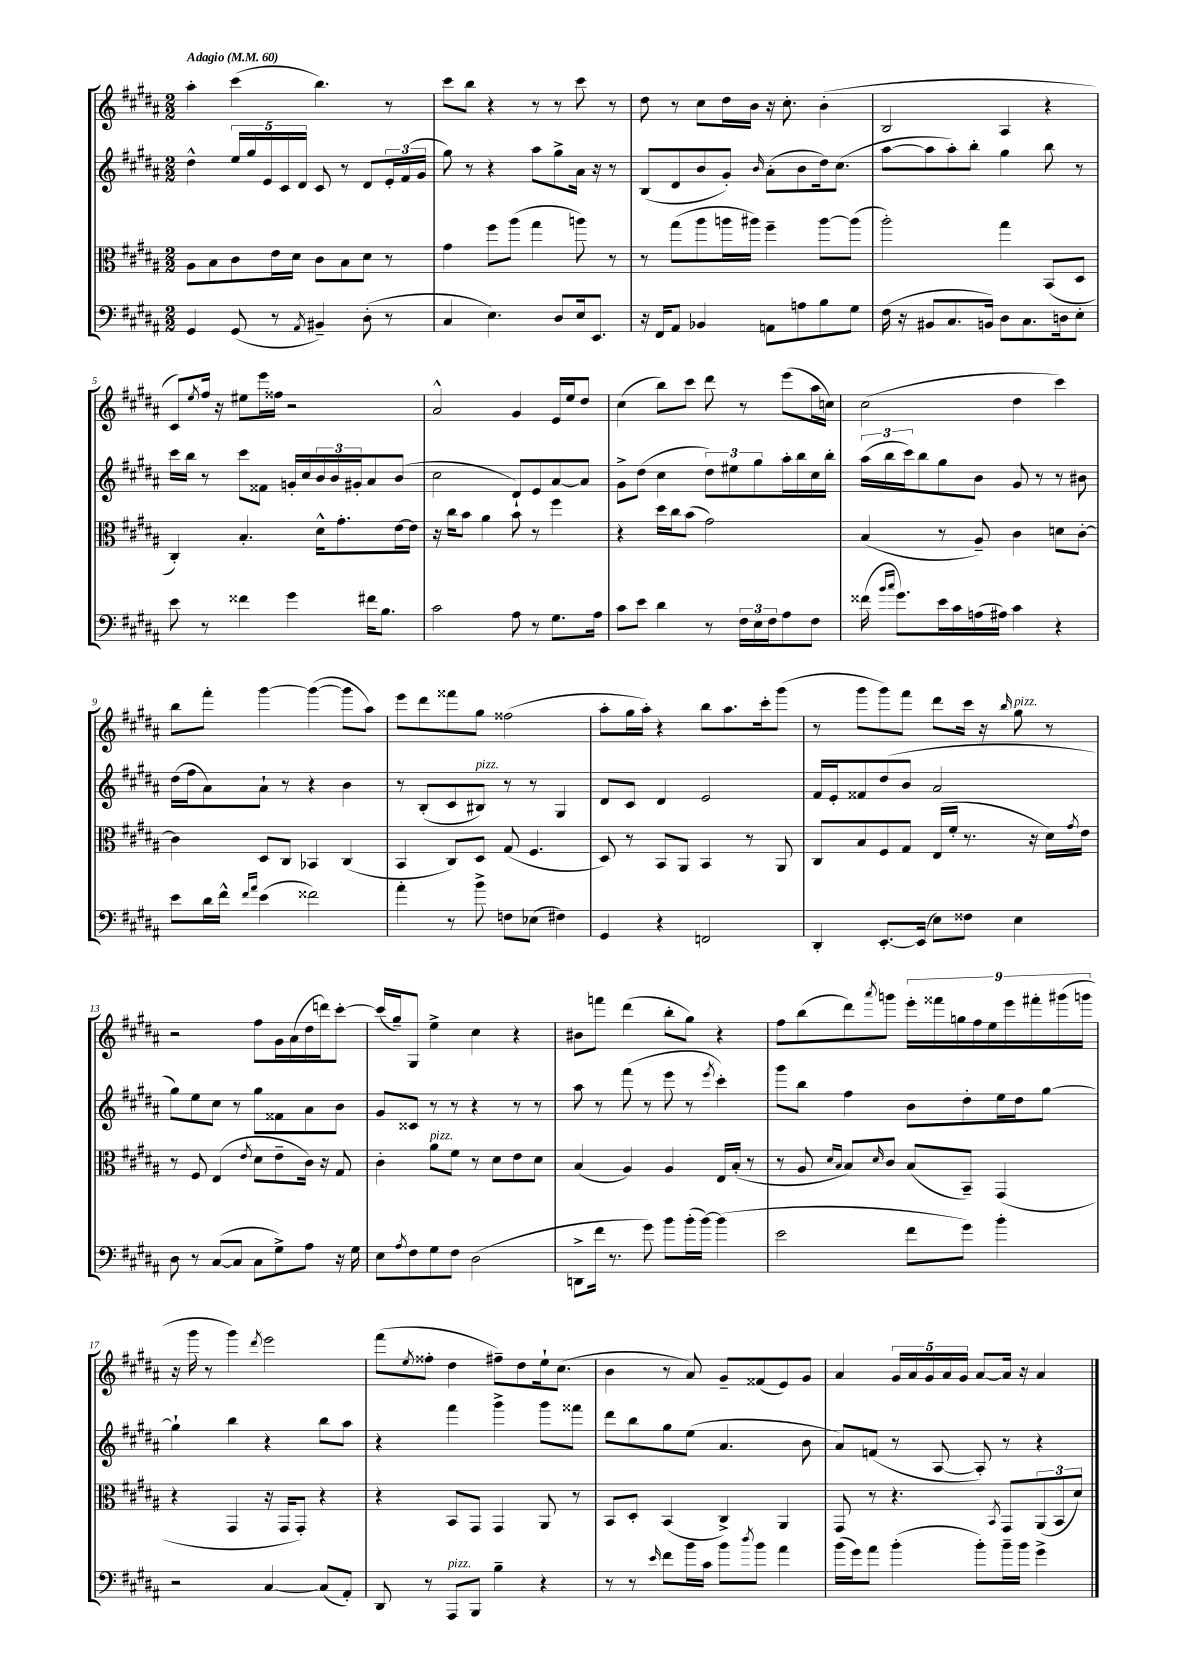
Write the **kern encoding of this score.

**kern	**kern	**kern	**kern
*staff4	*staff3	*staff2	*staff1
*clefF4	*clefC3	*clefG2	*clefG2
*k[f#c#g#d#a#]	*k[f#c#g#d#a#]	*k[f#c#g#d#a#]	*k[f#c#g#d#a#]
*M2/2	*M2/2	*M2/2	*M2/2
*MM60	*MM60	*MM60	*MM60
4GG#/	8A#\L	4dd#^^\	4aa#'\
.	8B\	.	.
(8GG#/	8c#\	20ee/LL	(4ccc#\
.	.	20gg#/	.
.	.	20e/	.
8r	16e\L	.	.
.	.	20c#/	.
.	16d#\JJ	.	.
.	.	20d#/JJ	.
8qAA#/	.	.	.
4BB#~/)	8c#\L	8c#/	4.bb\)
.	8B\	8r	.
(8D#'\	8d#\J	8d#/L	.
8r	8r	24e'/L	8r
.	.	(24f#/	.
.	.	24g#/JJ	.
=	=	=	=
4C#/	4g#\	8gg#\)	8ccc#\L
.	.	8r	8bb\J
4.E\)	8ff#\L	4r	4r
.	(8aa#\J	.	.
.	4gg#\	8aa#\L	8r
8D#/L	.	8gg#^\	8r
16E/k	8aa\)	16a#\Jk	8ccc#\
8.EE/J	.	16r	.
.	8r	8r	8r
=	=	=	=
16r	8r	(8B/L	8dd#\
16FF#/LK	.	.	.
8AA#/J	(8gg#\L	8d#/	8r
4BB-/	8aa#\	8b/	8cc#\L
.	16aa\L	8g#'/J)	16dd#\L
.	16aa#\JJ)	.	16b\JJ
.	.	16qqb/	.
8AA\L	4ff#~\	(8a#'\L	16r
.	.	.	8.cc#'\
8A\	.	8b\	.
8B\	[8aa#\L	16dd#\k)	(4b'\
.	.	(8.cc#\J	.
8G#\J	(8aa#\]J	.	.
=	=	=	=
(16F#\	2aa#'\)	[8aa#\L	2B/
16r	.	.	.
8BB#/L	.	8aa#\]	.
8.C#/	.	8aa#'\)	.
.	.	8bb'\J	.
16BB/Jk)	.	.	.
8D#\L	4gg#\	4gg#\	4A#/
8.C#\	.	.	.
.	(8BB/L	8bb\	4r
16D\k	.	.	.
8E'\J	8D#/J	8r	.
=	=	=	=
8e\	4C#'/)	16ccc#\LL	8c#/L)
.	.	16bb\JJ	.
.	.	.	8qee/
8r	.	8r	16ff#/Jk
.	.	.	16r
4f##\	4.B'/	8ccc#\L	8ee#\L
.	.	8f##\J	16eee\L
.	.	.	16ff##\JJ
4g#\	.	16g'/LL	2r
.	.	16cc#/	.
.	16d#^^\LK	24b/	.
.	.	24b/	.
.	8.g#'\	.	.
.	.	24g#'/J	.
16f#\LK	.	8a#/	.
8.B\J	.	.	.
.	[16e\L	(8b/J	.
.	16e\]JJ	.	.
=	=	=	=
2c#\	16r	2cc#\	2a#^^/
.	16cc#\LK	.	.
.	8b\J	.	.
.	4a#\	.	.
8A#\	8b\	8d#`/L)	4g#/
8r	8r	8e/	.
8.G#\L	4ff#\	[8a#/	16e/LL
.	.	.	16ee/J
.	.	8a#/]J	8dd#/J
16A#\Jk	.	.	.
=	=	=	=
8c#\L	4r	8g#^\L	(4cc#\
8e\J	.	(8dd#\J	.
4d#\	16dd#\LL	4cc#\	8bb\L)
.	16cc#\J	.	.
.	(8b\J	.	8ccc#\J
8r	2g#\)	12dd#\L)	8ddd#\
.	.	12ee#\	.
24F#\LL	.	.	8r
24E\	.	12gg#\	.
24F#\J	.	.	.
8A#\	.	16aa#'\L	(8eee\L
.	.	16bb\	.
8F#\J	.	16cc#\	16aa#\L
.	.	16bb'\JJ	16cc\JJ)
=	=	=	=
(16f##\	(4B/	(24aa#\LL	(2cc#\
.	.	24bb\	.
16qqb/LL	.	.	.
16qqcc#/JJ	.	.	.
8.g#\L)	.	.	.
.	.	24ccc#\J)	.
.	.	8bb\	.
16e\L	8r	8gg#\	.
16c#\	.	.	.
(16A\	8A#~/)	8b\J	.
16A#\JJ)	.	.	.
4c#\	4c#\	8g#/	4dd#\
.	.	8r	.
4r	8d\L	8r	4ccc#\)
.	[8c#'\J	8b#\	.
=	=	=	=
8e\L	4c#\]	(16dd#\LL	8bb\L
.	.	16ff#\J	.
16d#\L	.	8a#\)	8fff#'\J
16f#^^\JJ	.	.	.
16qqf#/LL	.	.	.
16qqa#/JJ	.	.	.
(4e\	8D#/L	8a#`\J	[4ggg#\
.	8C#/J	8r	.
2f##\)	4BB-/	4r	(4ggg#\_
.	(4C#/	4b\	8ggg#\]L
.	.	.	8aa#\J)
=	=	=	=
4a#'\	4BB/	8r	8eee\L
.	.	(8B'/L	8ddd#\
8r	8C#/L)	8c#/	8fff##\
8b^\	8D#/J	8B#/J)	8gg#\J
8F\L	(8G#/	8r	(2ff##\
(8E-\J	4.F#/	8r	.
4F#\)	.	4G#/	.
=	=	=	=
4GG#/	8D#/)	8d#/L	8aa#'\L
.	8r	8c#/J	16gg#\L
.	.	.	16aa#'\JJ)
4r	8BB/L	4d#/	4r
.	8AA#/J	.	.
2FF/	4BB/	2e/	8bb\L
.	.	.	8.aa#\
.	8r	.	.
.	.	.	16ccc#'\k
.	8AA#/	.	(8ggg#\J
=	=	=	=
4DD#'/	8C#/L	16f#/LL	8r
.	.	16e'/J	.
.	8B/	8f##/	8ggg#\L
[8.EE'/L	8F#/	(8dd#/	8ggg#\)
.	8G#/J	8b/J	8fff#\J
(16EE/]Jk	.	.	.
8E\L)	(16E/LL	2a#/	8ddd#\L
.	16f#'/JJ	.	.
8F##\J	8.r	.	16ccc#\Jk
.	.	.	16r
.	.	.	16qqbb/
4E\	.	.	8gg#\
.	16r	.	.
.	16d#\LL)	.	8r
.	8qg#/	.	.
.	16e\JJ	.	.
=	=	=	=
8D#\	8r	8gg#\L)	2r
8r	8F#/	8ee\	.
([8C#/L	(4E/	8cc#\J	.
8C#/]J	.	8r	.
.	8qe/	.	.
8C#\L	8d#\L	8gg#\L	8ff#\L
8G#^\)	8e~\	8f##\	16g#\L
.	.	.	(16a#\
8A#\J	16c#\Jk)	8a#\	16dd#\
.	16r	.	16ddd\J)
16r	8G#/	8b\J	[8ccc#'\J
16G#\	.	.	.
=	=	=	=
8E\L	4c#'\	8g#/L	(16ccc#/]LL
.	.	.	16gg#~/J)
8qA#/	.	.	.
8F#\	.	8c##/J	8G#/J
8G#\	8a#\L	8r	4ee^\
8F#\J	8f#\J	8r	.
(2D#\	8r	4r	4cc#\
.	8d#\L	.	.
.	8e\	8r	4r
.	8d#\J	8r	.
=	=	=	=
8DD^\L	(4B/	8aa#\	8b#\L
16f#\Jk	.	8r	8fff\J
8.r	.	.	.
.	4A#/)	(8fff#\	(4ddd#\
8g#\)	.	8r	.
8b\L	4A#/	8eee\	8bb'\L
(16b'\L	.	8r	8gg#\J)
[16b\JJ)	.	.	.
.	.	8qeee/	.
(4b\]	16E/LL	4ccc#'\)	4r
.	(16B'/JJ	.	.
.	8r	.	.
=	=	=	=
2e\	8r	8ggg#\L	8ff#\L
.	8A#/	8bb\J	(8bb\
.	16qqd#/LL	.	.
.	16qqB/JJ	.	.
.	8B/L)	4ff#\	8ddd#\)
.	16qqd#/	.	8qaaa#/
.	8c#/J	.	8ggg\J
8f#\L	(8B/L	8b\L	18eee'\LL
.	.	.	18fff##\
.	.	.	18gg\
8g#\J)	8BB~/J)	8dd#'\	.
.	.	.	18ff#\
.	.	.	18ee\
4b'\	(4GG#/	16ee\L	.
.	.	.	18eee\
.	.	16dd#\J	.
.	.	.	18fff#'\
.	.	[8gg#\J	.
.	.	.	(18ggg#\
.	.	.	18ggg\JJ
=	=	=	=
2r	4r	4gg#`\]	16r
.	.	.	16ggg#\
.	.	.	8r
.	4GG#/	4bb\	4ggg#\)
.	.	.	8qddd#/
[4C#/	16r	4r	2eee\
.	16GG#/LK	.	.
.	8GG#'/J)	.	.
(8C#/]L	4r	8bb\L	.
8AA#'/J)	.	8aa#\J	.
=	=	=	=
8DD#/	4r	4r	(8fff#\L
.	.	.	8qee/
8r	.	.	8ff##'\J
8AAA#/L	8BB/L	4fff#\	4dd#\
8BBB/J	8GG#/J	.	.
4B~\	4GG#/	4ggg#^\	8ff#~\L)
.	.	.	8dd#\
4r	8AA#/	8ggg#\L	16ee`\k
.	.	.	(8.cc#\J
.	8r	8fff##\J	.
=	=	=	=
8r	8BB/L	8ddd#\L	4b\
8r	8D#'/J	8bb\	.
16qqe/	.	.	.
8f#\L	(4BB/	8gg#\	8r
16b\L	.	(8ee\J	8a#/)
16c#\JJ	.	.	.
8b\L	4C#^/)	4.a#/	8g#~/L
8qdd#/	.	.	.
8b\J	.	.	(8f##/
4a#\	4AA#/	.	8e/)
.	.	8b\	8g#/J
=	=	=	=
(16b\LL	8GG#/	8a#/L)	4a#/
16g#\J)	.	.	.
8a#\J	8r	(8f/J	.
(4b'\	4.r	8r	20g#/LL
.	.	.	20a#/
.	.	.	20g#/
.	.	[8A#/	.
.	.	.	20a#/
.	.	.	20g#/JJ
8b'\L)	.	8A#'/])	[8a#/L
.	8qBB/	.	.
16b~\L	8GG#/L	8r	16a#/]Jk
16b\JJ	.	.	16r
4g#^\	(12AA#/	4r	4a#/
.	12BB/	.	.
.	12d#/J)	.	.
==	==	==	==
*-	*-	*-	*-
